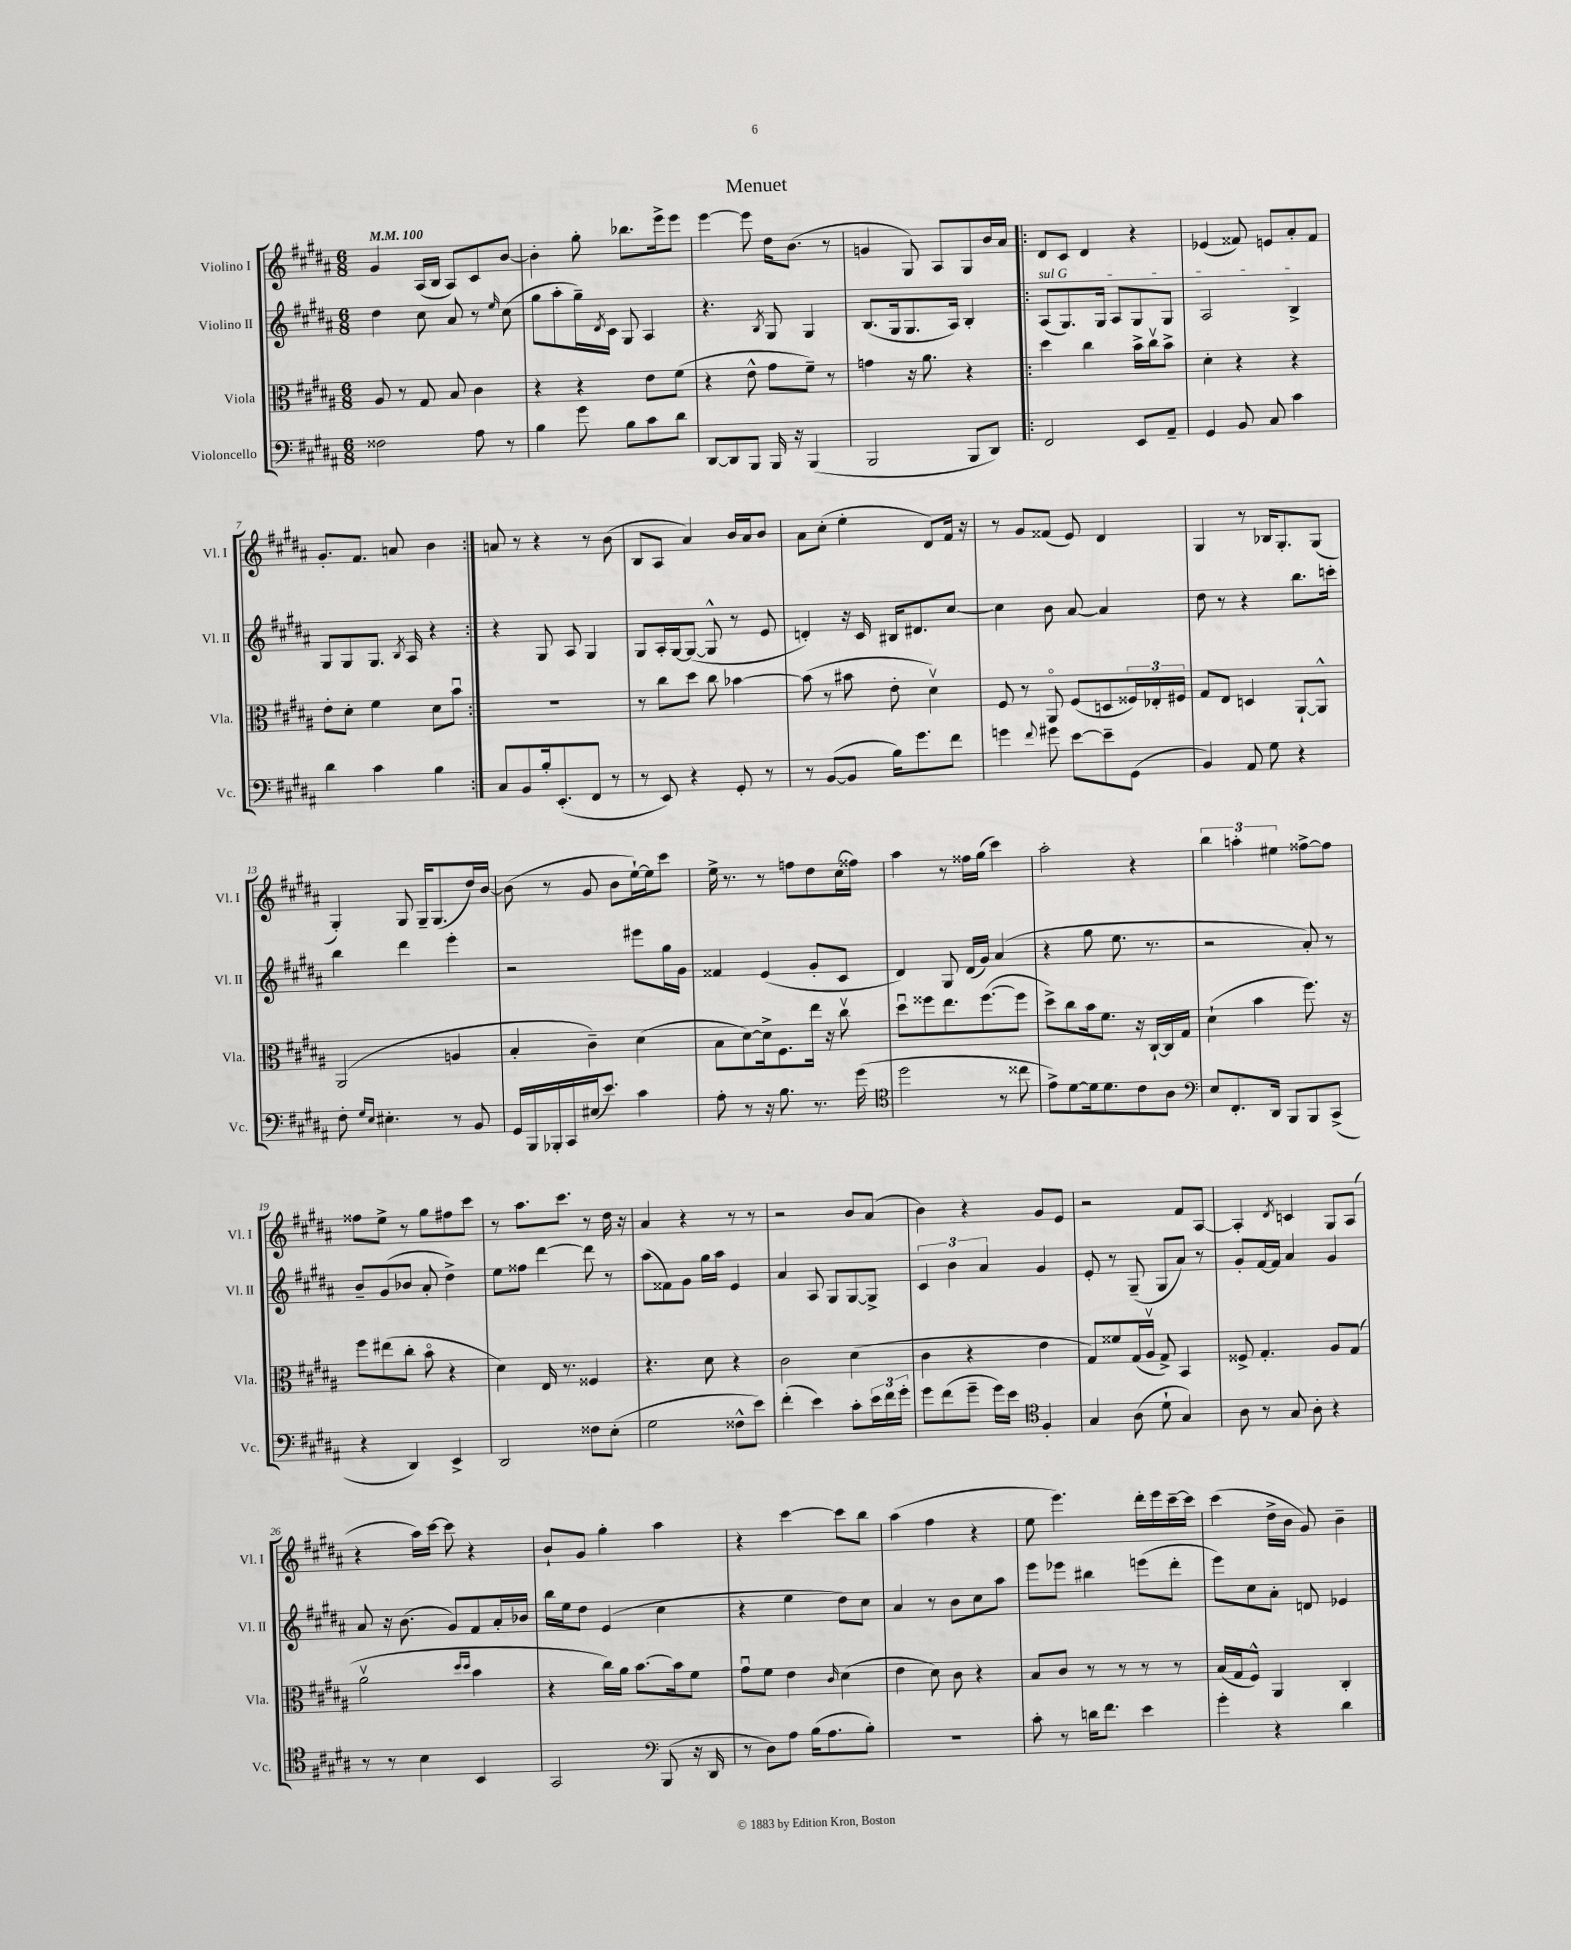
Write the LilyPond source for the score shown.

\header { title = "Menuet" }
<<
\new StaffGroup <<
\new Staff = "s0" \with { instrumentName = "Violino I" shortInstrumentName = "Vl. I" } {
    \clef treble \key b \major \numericTimeSignature \time 6/8 \tempo 4 = 100
    gis'4 ais16( b16 ais8) cis'8 b'8~ |
    b'4-. gis''8-. bes''8. e'''16-> e'''8 |
    e'''4~ e'''8 dis''16 b'8.( r8 |
    g'4 gis8) ais8 gis8 b'16 ais'16 |
    \repeat volta 2 { dis'8 cis'8 dis'4 r4 |
    ees'4( fisis'8) e'8 ais'8-. fisis'8 |
    gis'8.-. fis'8. a'8 b'4 | }
    a'8 r8 r4 r8 b'8( |
    b8 ais8 ais'4) b'16 ais'16 b'8 |
    ais'8 cis''8-.( e''4-. dis'8) fis'16 r16 |
    r8 gis'8 fisis'8( e'8) dis'4 |
    gis4 r8 bes16 gis8.-. gis8( |
    gis4-.) gis8 gis16-- gis8.( dis''16) b'16~ |
    b'8( r8 gis'8 b'8 e''16~-!) e''16 cis'''8 |
    e''16-> r8. r8 f''8 dis''8 cis''16( fisis''16) |
    ais''4 r8 fisis''16 gis''16( cis'''4) |
    ais''2-. r4 |
    \tuplet 3/2 { b''4 a''4-. eis''4 } fisis''8~-> fisis''8 |
    fisis''8 e''8-> r8 gis''8 fis''8 cis'''8 |
    r8 ais''8. cis'''8. r8 dis''16 r16 |
    ais'4 r4 r8 r8 |
    r2 b'8 ais'8( |
    b'4) r4 gis'8 e'8 |
    r2 fis'8 ais8~ |
    ais4-. \acciaccatura { dis'8 } c'4 gis8 ais8( |
    r4 ais''16) cis'''16~ cis'''8 r4 |
    b'8-! gis'8 gis''4-. ais''4 |
    r4 cis'''4~ cis'''8 b''8 |
    ais''4( fis''4 r4 |
    e''8 e'''4.) dis'''16-. e'''16 cis'''16~-- cis'''16 |
    cis'''4( dis''16-> b'16 gis'8) b'4-- \bar "|." |
}
\new Staff = "s1" \with { instrumentName = "Violino II" shortInstrumentName = "Vl. II" } {
    \clef treble \key b \major \numericTimeSignature \time 6/8
    dis''4 cis''8 ais'8 r8 \grace { e''16 } cis''8( |
    gis''8 ais''8-. gis''16--) \acciaccatura { dis'8 } cis'16 gis8 ais4 |
    r4. \acciaccatura { b8 } gis8 gis4 |
    b8.( gis16 gis8. ais16) b4-. |
    \repeat volta 2 { \once \override TextSpanner.bound-details.left.text = \markup { \italic "sul G" } ais8\startTextSpan( gis8.) gis16 ais8 gis8 gis8 |
    ais2 b4->\stopTextSpan |
    gis8 gis8 gis8. \acciaccatura { b8 } ais16 r4 | }
    r4 gis8 ais8 gis4 |
    gis8 ais16-. gis16~ gis8~( gis8-^ r8 e'8 |
    d'4-.) r16 cis'16 bis16 dis'8. cis''8~ |
    cis''4 b'8 ais'8~ ais'4 |
    dis''8 r8 r4 b''8. c'''16-. |
    b''4 dis'''4 e'''4-. |
    r2 eis'''8 gis''16 gis'16 |
    fisis'4 e'4( gis'8-. cis'8 |
    dis'4) gis8 dis'16( gis'16) ais'4( |
    r4 gis''8 e''8. r8. |
    r2 ais'8-.) r8 |
    b'8-- gis'8( bes'8 ais'8-. dis''4->) |
    e''8 fisis''8 dis'''4~ dis'''8 r8 |
    ais''8( fisis'8) gis'8 gis''16 ais''16 e'4 |
    ais'4 ais8 gis8 gis8~ gis8-> |
    \tuplet 3/2 { cis'4 b'4 ais'4 } gis'4 |
    e'8-. r8 gis8--( gis8 ais'8) r8 |
    gis'8-. fis'16~ fis'16 ais'4 gis'4 |
    ais'8 r16 b'8.( gis'8) fis'8 ais'16-. bes'16 |
    b''16 e''16 dis''8 e'4( cis''4 |
    r4 e''4 dis''8) cis''8 |
    ais'4 r8 b'8 cis''8 ais''8 |
    e'''8 ees'''8 bis''4 e'''8( dis'''8-. |
    e'''8) cis''8 ais'8-. d'8 ees'4 \bar "|." |
}
\new Staff = "s2" \with { instrumentName = "Viola" shortInstrumentName = "Vla." } {
    \clef alto \key b \major \numericTimeSignature \time 6/8
    ais8 r8 gis8 b8 cis'4 |
    r4 r4 e'8 fis'8( |
    r4 e'8-^ gis'8 fis'8--) r8 |
    g'4 r16 ais'8. r4 |
    \repeat volta 2 { dis''4 cis''4 b'16-> cis''16\upbow b'8-> |
    dis'4-. r4 r4 |
    e'8-. dis'8-. fis'4 dis'8 b'8\downbow | }
    R2. |
    r8 cis''8 dis''8 cis''8 bes'4~ |
    bes'8( r8 bis'8 e'8-. dis'4\upbow) |
    fis8 r8 ais,8\flageolet fis8( d8 \tuplet 3/2 { fisis16) ees16-. fis16 } |
    gis8 e8 d4 ais,8~-! ais,8-^ |
    ais,2( a4 |
    b4-. cis'4--) dis'4( |
    b8 dis'8~) dis'16-> fis8. e''16 r16 cis''8\upbow |
    dis''8\downbow fisis''8 e''8. fisis''8.~( fisis''8 |
    dis''8->) cis''8 b'16 fis'8. r16 cis16~-! cis16 gis16 |
    dis'4-!( b'4 fis''8.) r16 |
    fis''8 eis''8( cis''8-. b'8\flageolet r4 |
    dis'4) e16 r8. fisis4 |
    r4. dis'8 r4 |
    cis'2 dis'4( |
    cis'4 r4 e'4 |
    gis8) fisis'8 gis16( ais16\upbow gis8->) b,4 |
    fisis8-> gis4.-. ais8 gis8( |
    ais'2\upbow \grace { dis''16 dis''16 } b'4 |
    r4 cis''16) ais'16 b'8.~ b'16 fis'8 |
    gis'8\downbow fis'8 e'4 \grace { cis'16 } dis'4( |
    e'4 dis'8) cis'8 r4 |
    b8 cis'8 r8 r8 r8 r8 |
    b16( gis16 fis8-^) ais,4 cis4-. \bar "|." |
}
\new Staff = "s3" \with { instrumentName = "Violoncello" shortInstrumentName = "Vc." } {
    \clef bass \key b \major \numericTimeSignature \time 6/8
    fisis2 ais8 r8 |
    b4 gis'8 b8 cis'8 dis'8 |
    dis,8~ dis,8 b,,8 b,,16 r16 b,,4( |
    b,,2 b,,8 dis,8) |
    \repeat volta 2 { fis,2 e,8 ais,8-- |
    gis,4 b,8 cis8 cis'4 |
    dis'4 cis'4 b4 | }
    cis8 b,8 b16-. e,8.-.( fis,8 r8 |
    r8 e,8) r4 gis,8-. r8 |
    r8 b,8~( b,8 b16) gis'8. fis'8 |
    g'4 \appoggiatura { fis'8 } gis'8 e'8~ e'8-- gis,8( |
    b,4) ais,8 gis8 r4 |
    fis8-. \grace { gis16 e16 } eis4.-. r8 b,8 |
    gis,16 b,,16 bes,,16-. cis,16 eis16( e'8.) cis'4 |
    ais8-. r8 r16 b8. r8. gis'16( |
    \clef tenor dis''2 r8 cisis''8 |
    e'8->) dis'8~ dis'16 dis'8. cis'8 ais8 |
    \clef bass e8 fis,8.-. dis,16 b,,8 b,,8 cis,8->( |
    r4 dis,4) e,4-> |
    dis,2 fisis8 e8-.( |
    gis2 fisis8-^ e'8) |
    fis'4-.( e'4) cis'8-. \tuplet 3/2 { e'16 fis'16 gis'16-. } |
    gis'8 fis'8( gis'8-- gis'16) e'16 \clef tenor fis4-. |
    gis4 ais8( dis'8-! gis4) |
    ais8 r8 gis8 ais8-. r4 |
    r8 r8 b4 b,4 |
    gis,2 \clef bass b,,8( r16 dis,16 |
    r8 dis8) ais8 b16( ais8. b8-.) |
    R2. |
    cis'8-. r8 d'16 fis'8. e'4 |
    gis'4-. r4 dis'4 \bar "|." |
}
>>
>>
